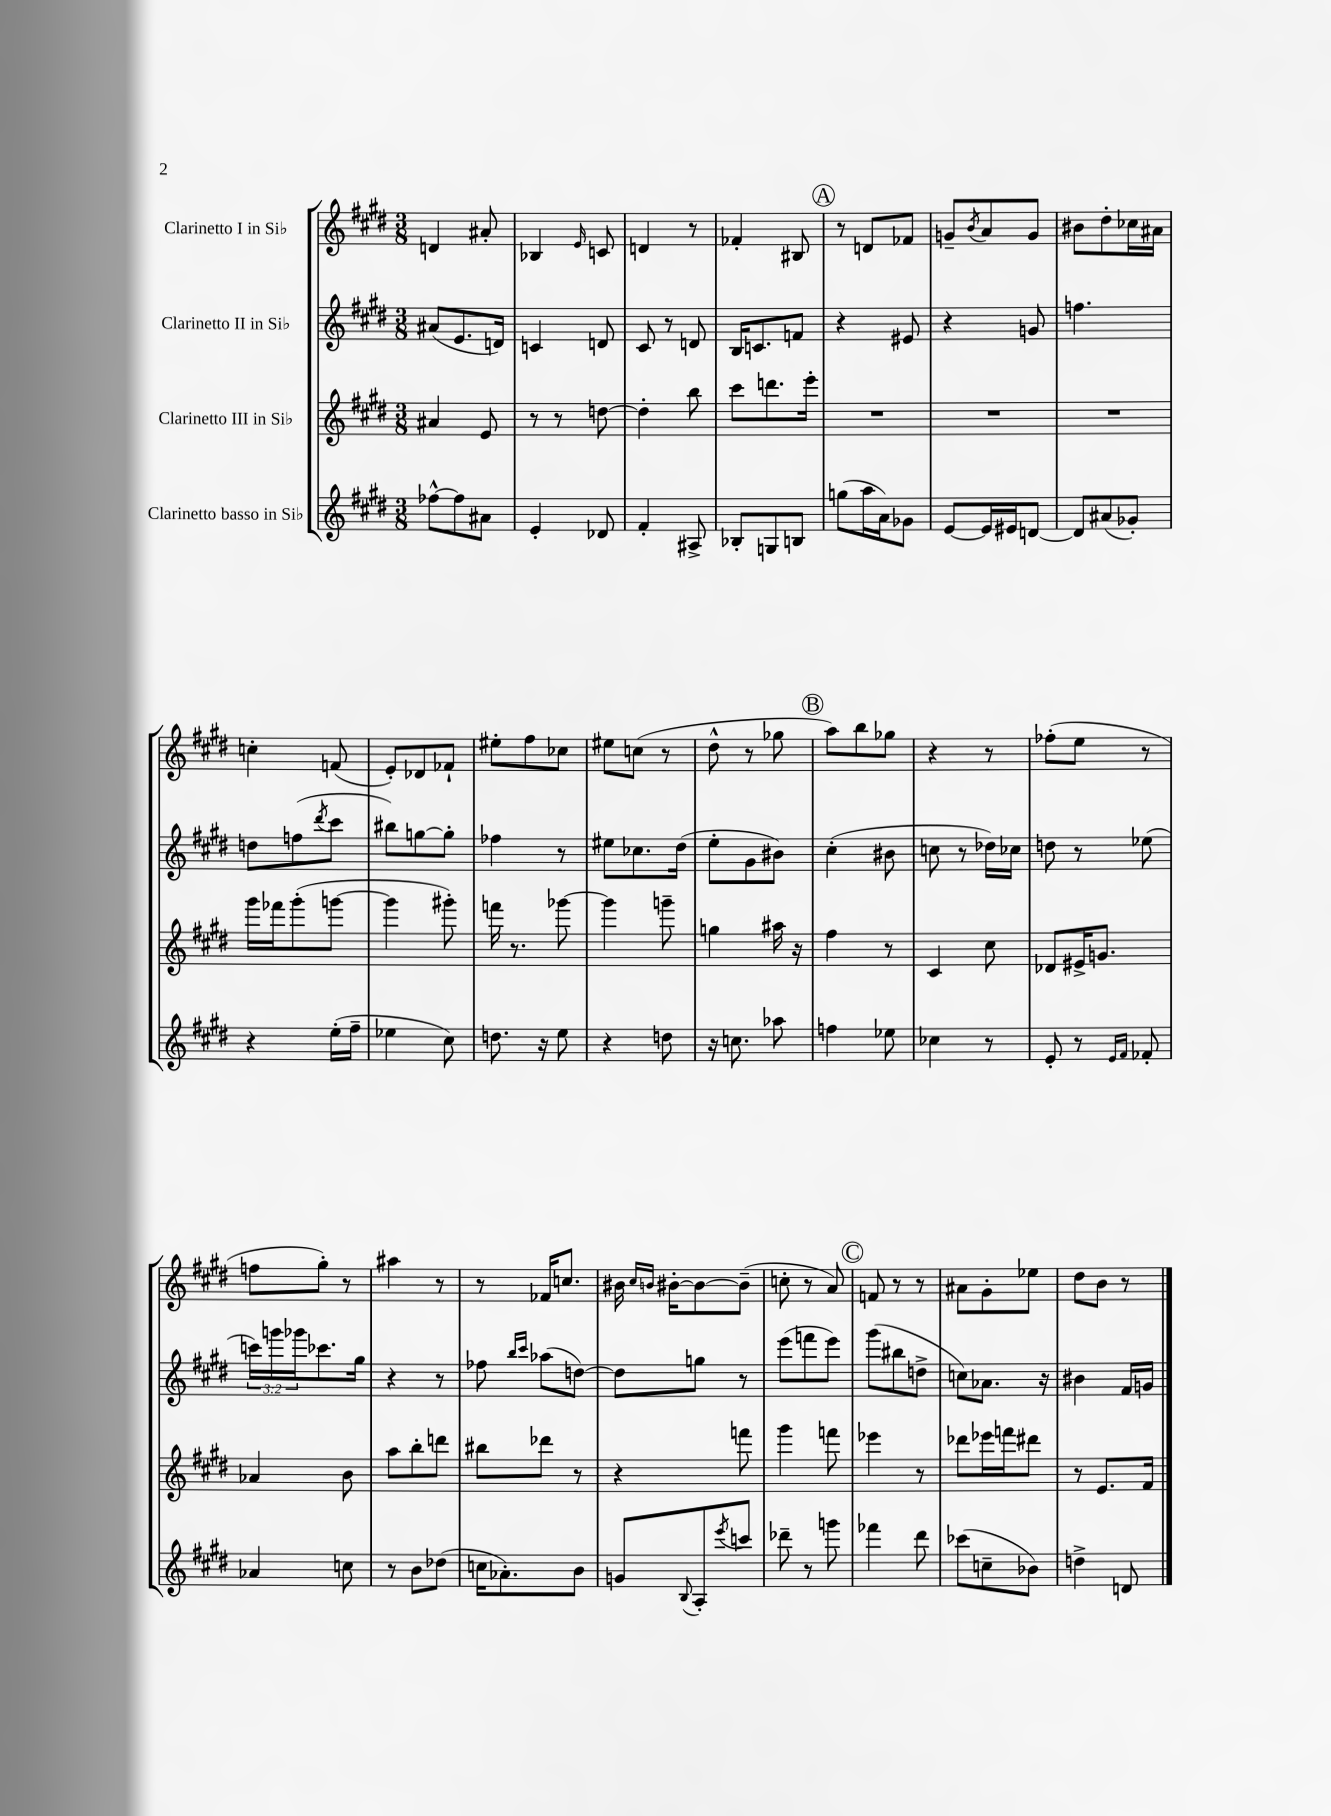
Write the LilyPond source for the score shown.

<<
\new StaffGroup <<
\new Staff = "s0" \with { instrumentName = "Clarinetto I in Sib" } {
    \clef treble \key e \major \numericTimeSignature \time 3/8
    d'4 ais'8-. |
    bes4 \grace { e'16 } c'8 |
    d'4 r8 |
    fes'4-. bis8 |
    \mark \markup { \circle "A" } r8 d'8 fes'8 |
    g'8-- \acciaccatura { b'8 } a'8 g'8 |
    bis'8 dis''8-. ces''16 ais'16 |
    c''4-. f'8( |
    e'8-.) des'8 fes'8-! |
    eis''8-. fis''8 ces''8 |
    eis''8 c''8( r8 |
    dis''8-^ r8 ges''8 |
    \mark \markup { \circle "B" } a''8) b''8 ges''8 |
    r4 r8 |
    fes''8-.( e''8 r8 |
    f''8 gis''8-.) r8 |
    ais''4 r8 |
    r8 fes'16 c''8. |
    bis'16 \grace { cis''16 b'16 } bis'16~-. bis'8~ bis'8--( |
    c''8-. r8 a'8) |
    \mark \markup { \circle "C" } f'8 r8 r8 |
    ais'8 gis'8-. ees''8 |
    dis''8 b'8 r8 \bar "|." |
}
\new Staff = "s1" \with { instrumentName = "Clarinetto II in Sib" } {
    \clef treble \key e \major \numericTimeSignature \time 3/8 \override Staff.TupletNumber.text = #tuplet-number::calc-fraction-text
    ais'8( e'8. d'16) |
    c'4 d'8 |
    cis'8 r8 d'8 |
    b16 c'8. f'8 |
    \mark \markup { \circle "A" } r4 eis'8 |
    r4 g'8 |
    f''4. |
    d''8 f''8( \acciaccatura { dis'''8 } cis'''8 |
    bis''8) g''8~ g''8-. |
    fes''4 r8 |
    eis''8 ces''8. dis''16( |
    e''8-. gis'8 bis'8) |
    \mark \markup { \circle "B" } cis''4-.( bis'8 |
    c''8 r8 des''16) ces''16 |
    d''8 r8 ees''8( |
    \tuplet 3/2 { c'''16) g'''16 ges'''16 } ces'''8. gis''16 |
    r4 r8 |
    fes''8 \grace { b''16 cis'''16 } aes''8( d''8~) |
    d''8 g''8 r8 |
    e'''8( f'''8 e'''8) |
    \mark \markup { \circle "C" } gis'''8( bis''8 d''8-> |
    c''8) aes'8. r16 |
    bis'4 fis'16 g'16 \bar "|." |
}
\new Staff = "s2" \with { instrumentName = "Clarinetto III in Sib" } {
    \clef treble \key e \major \numericTimeSignature \time 3/8
    ais'4 e'8 |
    r8 r8 d''8~ |
    d''4-. b''8 |
    cis'''8 d'''8. e'''16-. |
    \mark \markup { \circle "A" } R4. |
    R4. |
    R4. |
    gis'''16 fes'''16 gis'''8-.( g'''8~ |
    g'''4 gis'''8-.) |
    f'''16 r8. ges'''8~ |
    ges'''4 g'''8-- |
    g''4 ais''16 r16 |
    \mark \markup { \circle "B" } fis''4 r8 |
    cis'4 cis''8 |
    des'8 eis'16-> g'8. |
    aes'4 b'8 |
    a''8 b''8-. d'''8 |
    bis''8 des'''8 r8 |
    r4 f'''8 |
    gis'''4 f'''8 |
    \mark \markup { \circle "C" } ees'''4 r8 |
    des'''8 ees'''16 f'''16 dis'''8 |
    r8 e'8. fis'16 \bar "|." |
}
\new Staff = "s3" \with { instrumentName = "Clarinetto basso in Sib" } {
    \clef treble \key e \major \numericTimeSignature \time 3/8
    fes''8~-^ fes''8 ais'8 |
    e'4-. des'8 |
    fis'4-. ais8-> |
    bes8-. g8 b8 |
    \mark \markup { \circle "A" } g''8( a''16 a'16) ges'8 |
    e'8~ e'16 eis'16 d'8~ |
    d'8 ais'8( ges'8-.) |
    r4 e''16-.( fis''16-- |
    ees''4 cis''8) |
    d''8. r16 e''8 |
    r4 d''8 |
    r16 c''8. aes''8 |
    \mark \markup { \circle "B" } f''4 ees''8 |
    ces''4 r8 |
    e'8-. r8 \grace { e'16 fis'16 } fes'8-. |
    aes'4 c''8 |
    r8 b'8 des''8( |
    c''16 aes'8.-.) b'8 |
    g'8 \appoggiatura { b8 } a8-. \acciaccatura { e'''8 } c'''8 |
    des'''8-- r8 g'''8 |
    \mark \markup { \circle "C" } fes'''4 dis'''8 |
    ces'''8( c''8-- bes'8) |
    d''4-> d'8 \bar "|." |
}
>>
>>
\layout { \context { \Score \remove "Bar_number_engraver" } }
